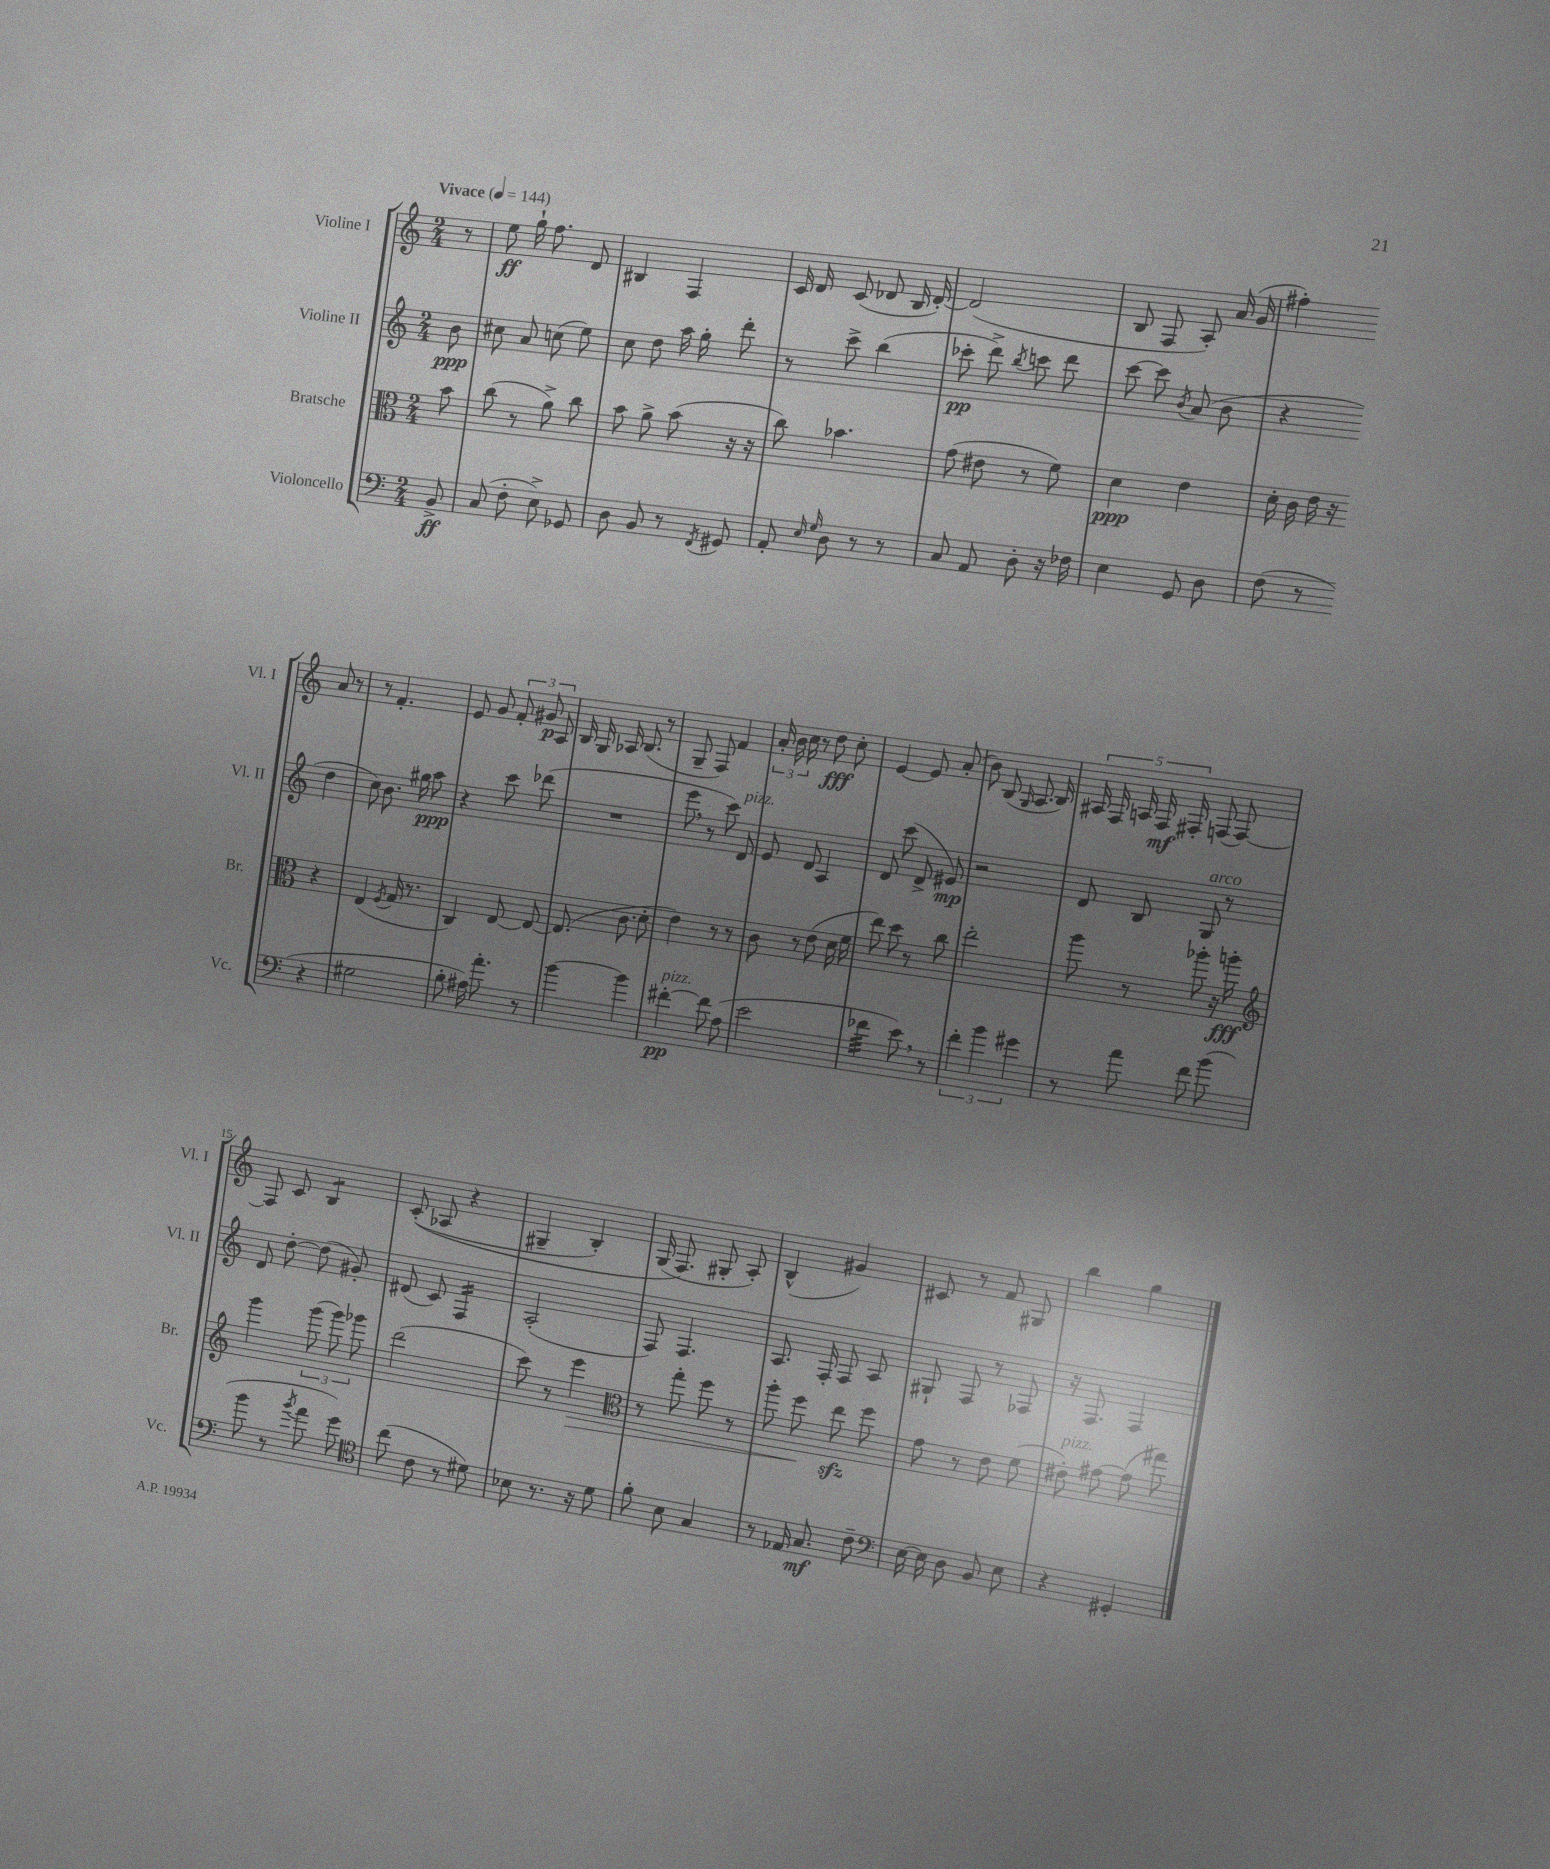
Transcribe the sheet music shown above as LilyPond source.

<<
\new StaffGroup <<
\new Staff = "s0" \with { instrumentName = "Violine I" shortInstrumentName = "Vl. I" } {
    \clef treble \key c \major \numericTimeSignature \time 2/4 \partial 8 \tempo "Vivace" 4 = 144
    \autoBeamOff r8 |
    e''8\ff g''16-! f''8. d'8 |
    bis4 f4 |
    c'16 d'16 c'8( des'8 b16 des'16~-.) |
    des'2( |
    b8 f8 a8-.) a'16( g'16 |
    fis''4-.) a'8 r8 |
    r8 f'4.-. |
    e'8 g'8 \tuplet 3/2 { f'8-. gis'8\p a8 } |
    b16 g16 aes16 b8.( r8 |
    g8-- f8) f'4 |
    \tuplet 3/2 { a'16-. b'16 c''16 } r8 d''8\fff c''8-. |
    e'4~ e'8 a'8-.( |
    b'8) b8( \grace { g16 } a8. b16) |
    \tuplet 5/4 { ais16 f16 a16 f16\mf fis16-. } f8( f8~) |
    f8 c'8 b4:8 |
    c'8-.(\( aes8 r4 |
    gis4-- b4-.) |
    g16( f8.\) gis8-. a8-.) |
    b4-^( gis'4) |
    cis'8 r8 f'8 gis8 |
    b''4 g''4 \bar "|." |
}
\new Staff = "s1" \with { instrumentName = "Violine II" shortInstrumentName = "Vl. II" } {
    \clef treble \key c \major \numericTimeSignature \time 2/4 \partial 8
    \autoBeamOff b'8\ppp |
    cis''8 a'8 c''8( e''8) |
    c''8 d''8 a''16 g''16-. d'''8-. |
    r8 c'''8-> b''4( |
    ces'''8-.\pp d'''8->) \acciaccatura { b''8 } c'''8 d'''8 |
    c'''8~ c'''8 \acciaccatura { b'8 } a'8( b'8 |
    r4 d''4 |
    c''8) b'8. gis''16 a''8\ppp |
    r4 c'''8 des'''8( |
    R2 |
    e'''8 \breathe r8 c'''8) d'8^\markup { \italic "pizz." } |
    e'8 d'8 a4 |
    d'8 c'''8( d'8-> eis'8\mp) |
    r2 |
    d'8 b8 g8^\markup { \italic "arco" } r8 |
    d'8 d''8~-. d''8( gis'8-.) |
    dis'8( c'8) f4:16 |
    a2-.( |
    f8) f4. |
    a8. f16-. f8 a8 |
    gis8-! f8 r8 fes8 |
    r16 f8. f4 \bar "|." |
}
\new Staff = "s2" \with { instrumentName = "Bratsche" shortInstrumentName = "Br." } {
    \clef alto \key c \major \numericTimeSignature \time 2/4 \partial 8
    \autoBeamOff b'8 |
    c''8( r8 a'8->) c''8 |
    b'8 a'8-> b'8( r16 r16 |
    c''8) bes'4. |
    g'8( eis'8 r8 f'8) |
    d'4\ppp e'4 |
    d'16-. c'16 e'16 r16 r4 |
    e4( \acciaccatura { f8 } g16 r8. |
    c4) e8~ e8~ |
    e8.( c'8. d'8-. |
    e'4) r8 r8 |
    c'8 r8 e'8( d'16 f'16 |
    e''8) d''8 r8 c''8 |
    e''2-. |
    a''8 r8 aes''8-. r16 a''16-.\fff |
    \clef treble g'''4 \tuplet 3/2 { g'''8( g'''8) ges'''8 } |
    d'''2( |
    c'''8) r8 e'''4\> |
    \clef alto r8 g''8-. f''8 r8 |
    a''8-. f''8\! e''8\sfz f''8 |
    g'8 r8 e'8 f'8( |
    eis'8-.^\markup { \italic "pizz." }) gis'8~ gis'8( gis''8) \bar "|." |
}
\new Staff = "s3" \with { instrumentName = "Violoncello" shortInstrumentName = "Vc." } {
    \clef bass \key c \major \numericTimeSignature \time 2/4 \partial 8
    \autoBeamOff b,8->\ff |
    c8( f8-. e8->) ges,8 |
    d8 b,8 r8 \acciaccatura { f,8 } gis,8 |
    a,8-. \grace { e16 g16 } d8 r8 r8 |
    c8 a,8 d8-. r16 fes16 |
    e4 g,8 d8 |
    f8( r8 r4 |
    gis2 |
    b8-. ais16) a'8.-. r8 |
    b'4~ b'4 |
    fis'4~-.\pp^\markup { \italic "pizz." } fis'8 a8( |
    e'2 |
    fes'4:32 e'8) \breathe r8 |
    \tuplet 3/2 { f'4-. b'4 gis'4 } |
    r8 a'8 f'8 b'8( |
    b'8 r8 \acciaccatura { b'8 } a'8 g'8) |
    \clef tenor c''8( c'8 r8 dis'8) |
    bes8 r8. r16 d'8 |
    f'8-. b8 g4 |
    r8 ees16 g8.\mf c'8-- |
    \clef bass e16~ e16 d8 b,8 e8 |
    r4 gis,4-. \bar "|." |
}
>>
>>
